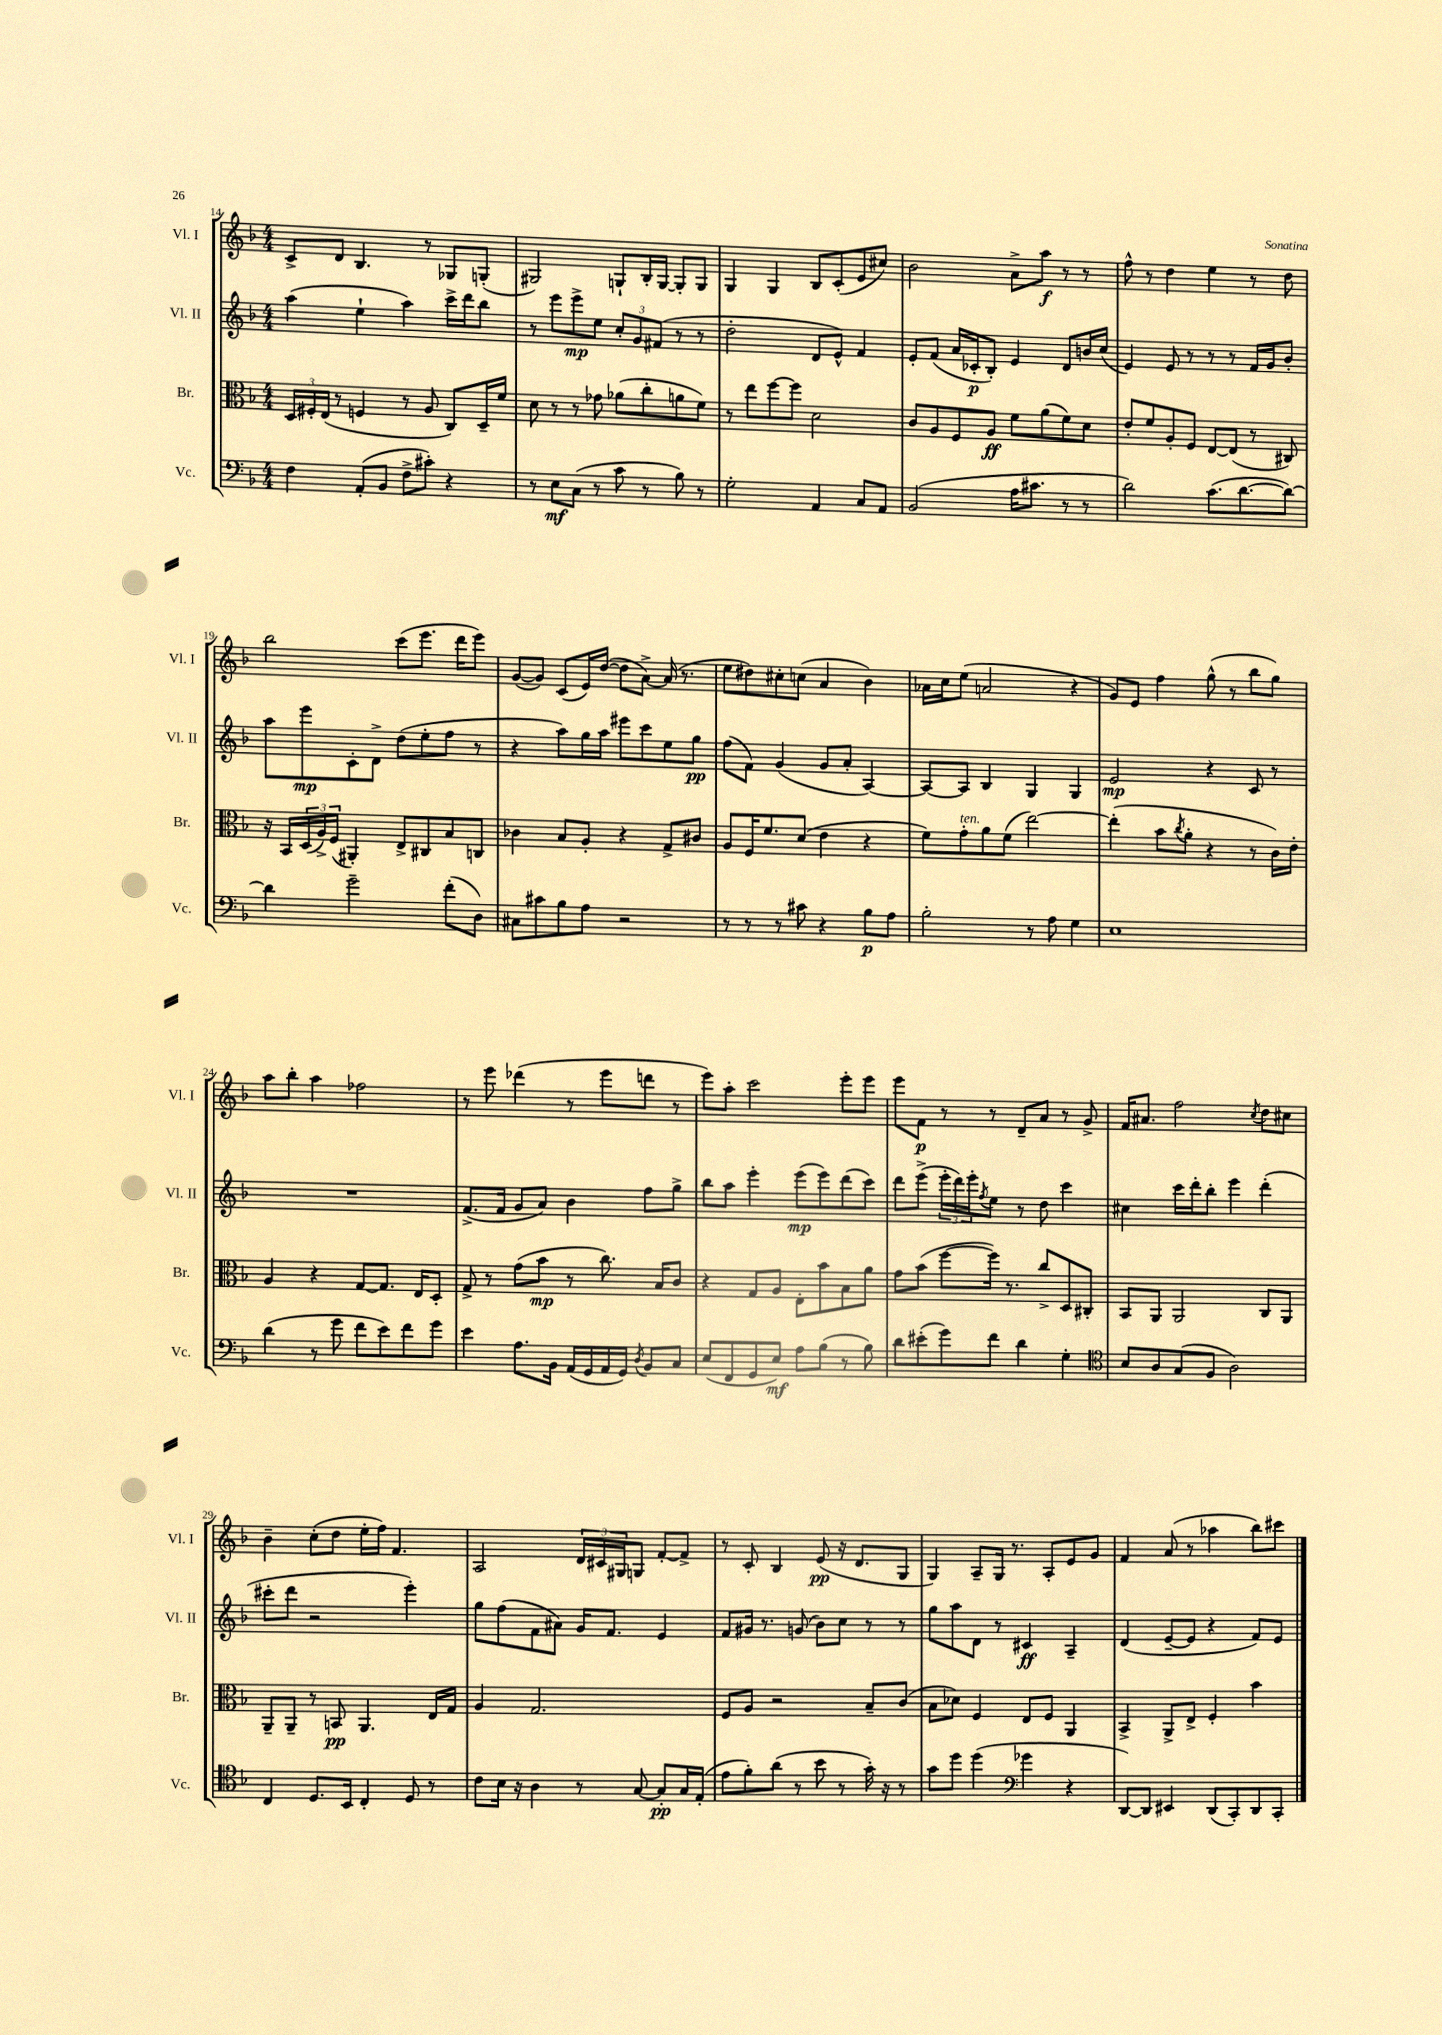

**kern	**kern	**kern	**kern
*staff4	*staff3	*staff2	*staff1
*clefF4	*clefC3	*clefG2	*clefG2
*k[b-]	*k[b-]	*k[b-]	*k[b-]
*M4/4	*M4/4	*M4/4	*M4/4
4F\	24D/LL	(4aa\	8c^/L
.	24F#'/	.	.
.	(24E/JJ	.	.
.	8r	.	8d/J
(8AA'/L	4F/	4ee`\	4.B-/
8BB-/J	.	.	.
8F^\L	8r	4aa\)	.
8c#'\J)	8A/	.	8r
4r	8C/L)	16ccc^\LL	8G-/L
.	.	16ddd\J	.
.	16D~/L	8bb-\J	(8G'/J
.	16f/JJ	.	.
=	=	=	=
8r	8d\	8r	2G#/)
8E\L	8r	8eee\L	.
(8C\J	8r	8eee^\	.
8r	8g-\	8ee\J	.
8c\	(8a-\L	12cc'/L	8G`/L
.	.	12g/	.
8r	8cc'\	.	16B-'/L
.	.	(12f#/J	.
.	.	.	[16G/JJ
8B-\)	8a\	8r	8G'/]L
8r	8f\J)	8r	8G/J
=	=	=	=
2G'\	8r	2dd'\	4G/
.	8ee\L	.	.
.	[8ff\	.	4G/
.	8ff\]J	.	.
4AA/	2d\	8d/L	8B-/L
.	.	8e^^/J)	(8c'/
8C/L	.	4f/	8e/
8AA/J	.	.	8cc#/J)
=	=	=	=
(2BB-/	8c/L	8e'/L	2b-\
.	8A/	(8f/J	.
.	8F/	16a/LL	.
.	.	16c-'/J	.
.	8A/J	8B-'/J)	.
16A\LK	8f\L	4e/	8a^\L
8.c#\J	.	.	.
.	(8a\	.	8aa\J
8r	8f\)	8d/L	8r
8r	8d\J	16b/L	8r
.	.	(16cc/JJ	.
=	=	=	=
2d\)	8e'/L	4e/)	8ff^^\
.	8f/	.	8r
.	8A'/	8e/	4dd\
.	8F/J	8r	.
(8.c\L	[8E/L	8r	4ee\
.	(8E/]J	8r	.
[8.d\	.	.	.
.	8r	16f/LL	8r
.	.	16g/J	.
8d\_J)	8C#/)	8b-'/J	8dd\
=	=	=	=
4d\]	16r	8aa\L	2bb-\
.	16BB-/LL	.	.
.	(24D/	8eee\	.
.	24A^/)	.	.
.	(24F/JJ	.	.
2g~\	4AA#'/)	8c'\	.
.	.	8d^\J	.
.	8E^/L	(8dd\L	(8ccc\L
.	8C#/	8ee'\	8.eee\J
(8f'\L	8B-/	8ff\J	.
.	.	.	16ddd\LK
8D\J)	8C/J	8r	8eee\J)
=	=	=	=
8C#\L	4c-\	4r	([8g/L
8c#\	.	.	8g/]J)
8B-\	8B-/L	8aa\L)	(8c/L
8A\J	8A'/J	16gg\L	16e/L)
.	.	16aa\JJ	([16dd/JJ
2r	4r	8eee#\L	8dd\]L
.	.	8ccc\	[8a^\J)
.	8G^/L	8ee\	(16a/]
.	.	.	8.r
.	8c#/J	8gg\J	.
=	=	=	=
8r	8A/L	(8ff\L	8ee\L
8r	16F/K	8f\J)	8dd#\)
.	8.f/	.	.
8r	.	(4g/	8cc#'\
8c#\	(8d/J	.	(8cc\J
4r	4e\	8g/L	4a/
.	.	8a'/J	.
8B-\L	4r	[4A/)	4b-\)
8A\J	.	.	.
=	=	=	=
2B-'\	8f\L)	8A/_L	16a-\LL
.	.	.	16cc\J
.	8g'\	8A/]J	(8ee\J
.	8a\	4B-/	2a/
.	(8f\J	.	.
8r	[2ee\)	4G/	.
8A\	.	.	.
4G\	.	4G/	4r
=	=	=	=
1E	(4ee'\]	2e/	8g/L)
.	.	.	8e/J
.	8b-\L	.	4ff\
.	8qcc/	.	.
.	8a'\J	.	.
.	4r	4r	(8gg^^\
.	.	.	8r
.	8r	8c/	8bb-\L
.	16c\LL)	8r	8gg\J)
.	16e'\JJ	.	.
=	=	=	=
(4d\	4A/	1r	8aa\L
.	.	.	8bb-'\J
8r	4r	.	4aa\
8g\	.	.	.
8f\L	[8G/L	.	2ff-\
8e\)	8.G/]J	.	.
8f\	.	.	.
.	16E/LK	.	.
8g\J	8D'/J	.	.
=	=	=	=
4e\	8G^/	(8.f^/L	8r
.	8r	.	8eee\
.	.	16f/Jk	.
8.A\L	(8g\L	8g/L	(4ddd-\
.	8b-\J	8a/J)	.
16BB-\Jk	.	.	.
(16AA/LL	8r	4b-\	8r
16GG/	.	.	.
16AA/	8.cc\)	.	8eee\L
16GG/JJ)	.	.	.
8qD/	.	.	.
8BB-/L	.	8ff\L	8ddd\J
.	16B-/LK	.	.
8C/J	8c/J	8gg^\J	8r
=	=	=	=
(8E/L	4r	8bb-\L	8eee\L)
8FF/	.	8aa\J	8aa'\J
8GG/	8G/L	4eee'\	2ccc\
8E/J)	8A/J	.	.
8A\L	8E'\L	(8eee\L	.
(8B-\J	8b-\	8eee\)	.
8r	8B-\	(8ddd\	8eee'\L
8B-\)	8a\J	8ccc\J)	8eee\J
=	=	=	=
8d\L	8g\L	8ddd\L	8eee\L
(8e#'\	(8b-\J	(8eee^\J	8f\J
8g\)	[8ff\L	24eee'\LL	8r
.	.	24ddd\)	.
.	.	24eee'\J	.
.	.	8qff/	.
8f\J	16ff\]Jk)	8ee\J	8r
.	8.r	.	.
4d\	.	8r	8d~/L
.	8cc^/L	8dd\	8a/J
4G'\	8D/	4ccc\	8r
.	8C#'/J	.	8g^/
=	=	=	=
*clefC4	*	*	*
8B-/L	8BB-/L	4cc#\	16f/LK
.	.	.	8.a#/J
8A/	8AA/J	.	.
(8G/	2AA/	16ccc\LL	2ff\
.	.	16ddd'\J	.
8F/J	.	8bb-'\J	.
2A\)	.	4eee\	.
.	.	.	8qcc/
.	8C/L	(4ddd'\	8dd\L
.	8AA/J	.	8cc#\J
=	=	=	=
4C/	8AA~/L	8ccc#'\L	4b-~\
.	8AA~/J	8ddd\J	.
8.D/L	8r	2r	(8cc'\L
.	8BB/	.	8dd\J
16BB-/Jk	.	.	.
4C'/	4.AA/	.	16ee'\LL
.	.	.	16ff\JJ)
.	.	.	4.f/
8D/	.	4eee'\)	.
8r	16E/LL	.	.
.	16G/JJ	.	.
=	=	=	=
8c\L	4A/	8gg\L	2A/
16B-\Jk	.	(8ff\	.
16r	.	.	.
4A\	2.G/	8f\	.
.	.	8a#\J)	.
8r	.	16g/LK	24d/LL
.	.	.	24c#/
.	.	8.f/J	.
.	.	.	24G#/J
[8G/	.	.	8G/J
8G'/]L	.	4e/	[8f'/L
16G/L	.	.	8f^/]J
(16E'/JJ	.	.	.
=	=	=	=
8e\L	8F/L	8f/L	8r
8f'\)	8A/J	16g#/Jk	8c'/
.	.	8.r	.
(8a\J	2r	.	4B-/
8r	.	(8g/	.
8b-\	.	8b-\L)	(8e/
8r	.	8cc\J	16r
.	.	.	8.d/L
16g'\)	8B-~/L	8r	.
16r	.	.	.
8r	(8c/J	8r	8G/J
=	=	=	=
8g\L	8B-\L	8gg\L	4G/)
8dd\J	8d-\J)	8aa\	.
(4dd\	4F/	8d\J	8A~/L
.	.	8r	16G/Jk
.	.	.	8.r
*clefF4	*	*	*
4g-\	8E/L	4c#/	.
.	8F/J	.	8A'/L
4r	4AA/	4A~/	8e/
.	.	.	8g/J
=	=	=	=
[8DD/L)	4BB-^/	(4d/	4f/
8DD/]J	.	.	.
4EE#/	8AA^/L	[8e~/L	(8a/
.	8E^/J	8e/]J	8r
(8DD/L	4F'/	4r	4aa-\
8CC'/)	.	.	.
8DD/	4b-\	8f/L)	8bb-\L)
8CC'/J	.	8e/J	8ccc#\J
==	==	==	==
*-	*-	*-	*-
